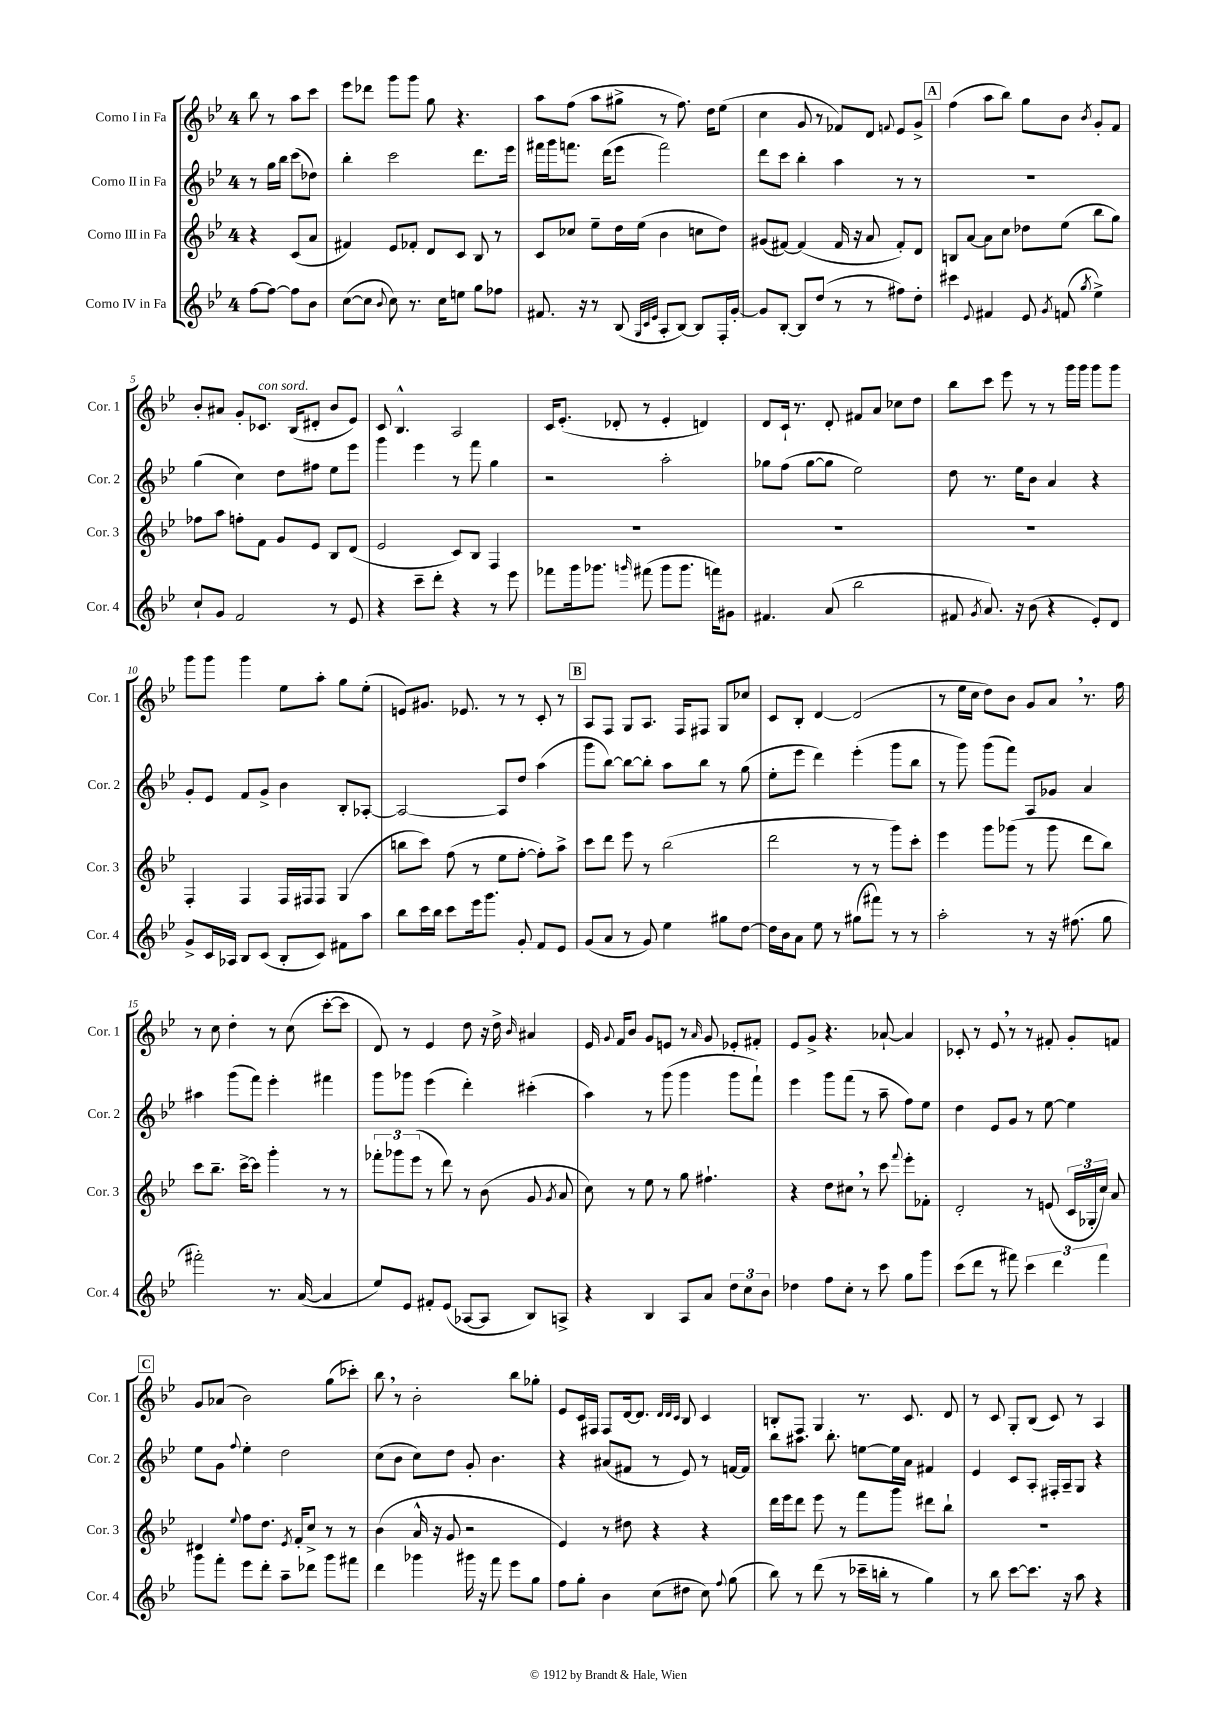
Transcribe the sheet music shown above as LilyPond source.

<<
\new StaffGroup <<
\new Staff = "s0" \with { instrumentName = "Corno I in Fa" shortInstrumentName = "Cor. 1" } {
    \clef treble \key bes \major \once \override Staff.TimeSignature.style = #'single-digit \time 4/4 \partial 2
    \autoBeamOff bes''8 r8 a''8[ c'''8] |
    ees'''8[ des'''8] g'''8[ g'''8] g''8 r4. |
    a''8[ f''8]( a''8[ gis''8]-> r8 f''8.) d''16[ ees''8]( |
    c''4 g'8 r8 fes'8[) d'8] \appoggiatura { f'8 } ees'8[ g'8]-> |
    \mark \markup { \box "A" } f''4( a''8[ bes''8]) g''8[ bes'8] \acciaccatura { bes'8 } g'8[-. f'8] |
    bes'8[-. ais'8] g'8[-. ces'8.]^\markup { \italic "con sord." } bes16[( dis'8]-. bes'8[ ees'8]) |
    c'8 bes4.-^ a2 |
    c'16[ ees'8.]-.( des'8-. r8 ees'4-. d'4) |
    d'8[ c'16]-! r8. d'8-. fis'8[ a'8] ces''8[ d''8] |
    bes''8[ c'''8] ees'''8 r8 r8 g'''16[ g'''16] g'''8[ g'''8] |
    g'''8[ g'''8] g'''4 ees''8[ a''8]-. g''8[ ees''8]-.( |
    e'8[) gis'8.] ees'8. r8 r8 c'8-. r8 |
    \mark \markup { \box "B" } a8[ f8] g8[ a8.] f16[ fis8] g8[ ces''8] |
    c'8[ bes8]-. d'4~ d'2( |
    r8 ees''16[ c''16] d''8[) bes'8] g'8[ a'8] \breathe r8. f''16 |
    r8 c''8 d''4-. r8 c''8( c'''8[~-. c'''8] |
    d'8) r8 ees'4 d''8 r16 d''16-> \grace { bes'16 } ais'4 |
    ees'16 \appoggiatura { g'8 } f'16[ bes'8] g'8[ e'8] r8 \grace { a'16 } g'8 ees'8[-. fis'8]-. |
    ees'8[ g'8]-> r4. aes'8~-! aes'4 |
    ces'8-. r8 ees'8 \breathe r8 r8 fis'8-. g'8[-. f'8] |
    \mark \markup { \box "C" } g'8[ aes'8]( bes'2) g''8[( ces'''8]-.) |
    bes''8 \breathe r8 bes'2-. bes''8[ ges''8]-. |
    ees'8[ c'16 fis16] fis8[ d'16~ d'8.] \grace { d'32[ d'32 c'32] } bes8 c'4 |
    b8[-. f8] g4 r8. c'8. d'8 |
    r8 c'8 g8[-. bes8]( c'8) r8 a4 \bar "|." |
}
\new Staff = "s1" \with { instrumentName = "Corno II in Fa" shortInstrumentName = "Cor. 2" } {
    \clef treble \key bes \major \once \override Staff.TimeSignature.style = #'single-digit \time 4/4 \partial 2
    \autoBeamOff r8 g''16[ bes''16] c'''8[( des''8]) |
    bes''4-. c'''2 d'''8.[ ees'''16] |
    fis'''16[ g'''16 f'''8.] d'''16[( ees'''8] f'''2) |
    d'''8[ c'''8] bes''4-. a''4 r8 r8 |
    \mark \markup { \box "A" } R1 |
    g''4( c''4) d''8[ fis''8] ees''8[ ees'''8] |
    g'''4 ees'''4 r8 f'''8 g''4 |
    r2 a''2-. |
    ges''8[ f''8]( ges''8[~ ges''8] ees''2) |
    d''8 r8. ees''16[ bes'8] a'4 r4 |
    g'8[-. ees'8] f'8[ g'8]-> bes'4 bes8[-. aes8]~-. |
    aes2~ aes8[ d''8] a''4( |
    \mark \markup { \box "B" } g'''8[ bes''8]~) bes''8[~ bes''8]-. a''8[ bes''8] r8 g''8( |
    ees''8[-. ees'''8] d'''4) ees'''4-.( g'''8[ bes''8] |
    r8 g'''8) g'''8[( f'''8]) a8[ ges'8] a'4 |
    ais''4 g'''8[( f'''8]) ees'''4-. fis'''4 |
    g'''8[ ges'''8] ees'''4( d'''4-.) cis'''4-.( |
    a''4) r8 g'''8( g'''4 g'''8[ f'''8]-!) |
    ees'''4 g'''8[ f'''8]( r8 a''8-- f''8[) ees''8] |
    d''4 ees'8[ g'8] r8 ees''8~ ees''4 |
    \mark \markup { \box "C" } ees''8[ g'8] \appoggiatura { f''8 } ees''4-. d''2 |
    c''8[( bes'8] c''8[) d''8] g'8-. bes'4. |
    r4 ais'8[( fis'8] r8 ees'8) r8 f'16[~ f'16] |
    bes''8[ ais''8.] bes''8.-. e''8[~ e''16 a'16] fis'4 |
    ees'4 c'8[ a8]-. fis16[-. a16-- g8] r4 \bar "|." |
}
\new Staff = "s2" \with { instrumentName = "Corno III in Fa" shortInstrumentName = "Cor. 3" } {
    \clef treble \key bes \major \once \override Staff.TimeSignature.style = #'single-digit \time 4/4 \partial 2
    \autoBeamOff r4 c'8[( a'8] |
    fis'4) ees'8[ fes'8]-. d'8[ c'8] bes8 r8 |
    c'8[ ces''8] ees''8[-- d''16 ees''16]( bes'4 c''8[ d''8]) |
    gis'8[( fis'8]~) fis'4( fis'16 r16 a'8 fis'8[-.) d'8] |
    \mark \markup { \box "A" } b8[ a'8]~ a'8[ c''8] des''8[ ees''8]( bes''8[ g''8]) |
    fes''8[ a''8] f''8[-. f'8] g'8[ ees'8] bes8[ d'8]( |
    ees'2 c'8[) bes8] f4 |
    R1 |
    R1 |
    R1 |
    f4-. f4 f16[ fis16 fis8] g4( |
    b''8[ c'''8]) f''8( r8 ees''8[ f''8]~-. f''8[-.) a''8]-> |
    \mark \markup { \box "B" } c'''8[ d'''8] ees'''8 r8 bes''2( |
    d'''2 r8 r8 g'''8[) c'''8]-. |
    ees'''4 g'''8[ ges'''8]( r8 ges'''8 d'''8[ bes''8]) |
    c'''8[ bes''8.]-- c'''16[~-> c'''8] g'''4-. r8 r8 |
    \tuplet 3/2 { fes'''8[-. ges'''8 ees'''8]( } r8 d'''8) r8 bes'8( g'8 \acciaccatura { g'8 } a'8 |
    c''8) r8 ees''8 r8 g''8 fis''4.-! |
    r4 d''8[ cis''8] \breathe r8 c'''8 \appoggiatura { f'''8 } ees'''8[-. fes'8]-. |
    d'2-. r8 e'8( \tuplet 3/2 { c'16[ ges16-. c''16]) } a'8 |
    \mark \markup { \box "C" } dis'4 \appoggiatura { ees''8 } f''8[ d''8.] \acciaccatura { ees'8 } f'16[-. c''8]-> r8 r8 |
    bes'4( a'16-^ r16 g'8 r2 |
    ees'4) r8 dis''8 r4 r4 |
    d'''16[ ees'''16 d'''8] ees'''8 r8 f'''8[ g'''8] dis'''8[ bes''8]-! |
    R1 \bar "|." |
}
\new Staff = "s3" \with { instrumentName = "Corno IV in Fa" shortInstrumentName = "Cor. 4" } {
    \clef treble \key bes \major \once \override Staff.TimeSignature.style = #'single-digit \time 4/4 \partial 2
    \autoBeamOff f''8[~ f''8]~ f''8[ bes'8] |
    c''8[~( c''8] \appoggiatura { bes'8 } c''8) r8. c''16[ e''8] g''8[ fes''8] |
    fis'8. r16 r8 bes8( \grace { g32[ c'32 ees'32] } a8[-. bes8]~) bes8[ f16-. g'16]~-. |
    g'8[ bes8]~-. bes8[ d''8]( r8 r8 fis''8[) d''8]-. |
    \mark \markup { \box "A" } cis'''4 \appoggiatura { ees'8 } fis'4 ees'8 \acciaccatura { g'8 } f'8( \acciaccatura { g''8 } ees''4->) |
    c''8[-! g'8] f'2 r8 ees'8 |
    r4 c'''8[-- d'''8]-. r4 r8 ees'''8 |
    fes'''8[ g'''16 ges'''8.] \grace { g'''16 } fis'''8( g'''8[ g'''8.] f'''16[) gis'8] |
    fis'4. a'8( bes''2 |
    fis'8 \acciaccatura { g'8 } a'8.) r16 bes'8( r4 ees'8[-.) d'8] |
    g'8[-> c'16 aes16] bes8[ c'8]( bes8[-. c'8]) fis'8[ a''8] |
    bes''8[ c'''16 bes''16] c'''8[ ees'''16 g'''8.] g'8-. f'8[ ees'8] |
    \mark \markup { \box "B" } g'8[( a'8] r8 g'8) ees''4 gis''8[ d''8]~ |
    d''16[ bes'16 a'8] ees''8 r8 gis''8[( fis'''8]) r8 r8 |
    a''2-. r8 r16 fis''8.( g''8 |
    fis'''2-.) r8. a'16~( a'4 |
    ees''8[) ees'8] fis'8[-. ees'8]( aes8[~ aes8] bes8[) a8]-> |
    r4 bes4 a8[ a'8] \tuplet 3/2 { d''8[ c''8 bes'8] } |
    des''4 f''8[ c''8]-. r8 c'''8 g''8[ g'''8] |
    c'''8[( d'''8] r8 fis'''8) \tuplet 3/2 { c'''4 d'''4 fis'''4 } |
    \mark \markup { \box "C" } g'''8[ f'''8]-. ees'''8[ d'''8]-. a''8[-- des'''8] g'''8[ fis'''8] |
    d'''4 ges'''4 gis'''16 r16 f'''8 ees'''8[ g''8] |
    f''8[ g''8]-. bes'4 c''8[( dis''8] c''8) \appoggiatura { f''8 } g''8( |
    bes''8) r8 d'''8( r8 ces'''16[-- b''16]-. r8 g''4) |
    r8 bes''8 c'''8[~ c'''8.] r16 a''8 r4 \bar "|." |
}
>>
>>
